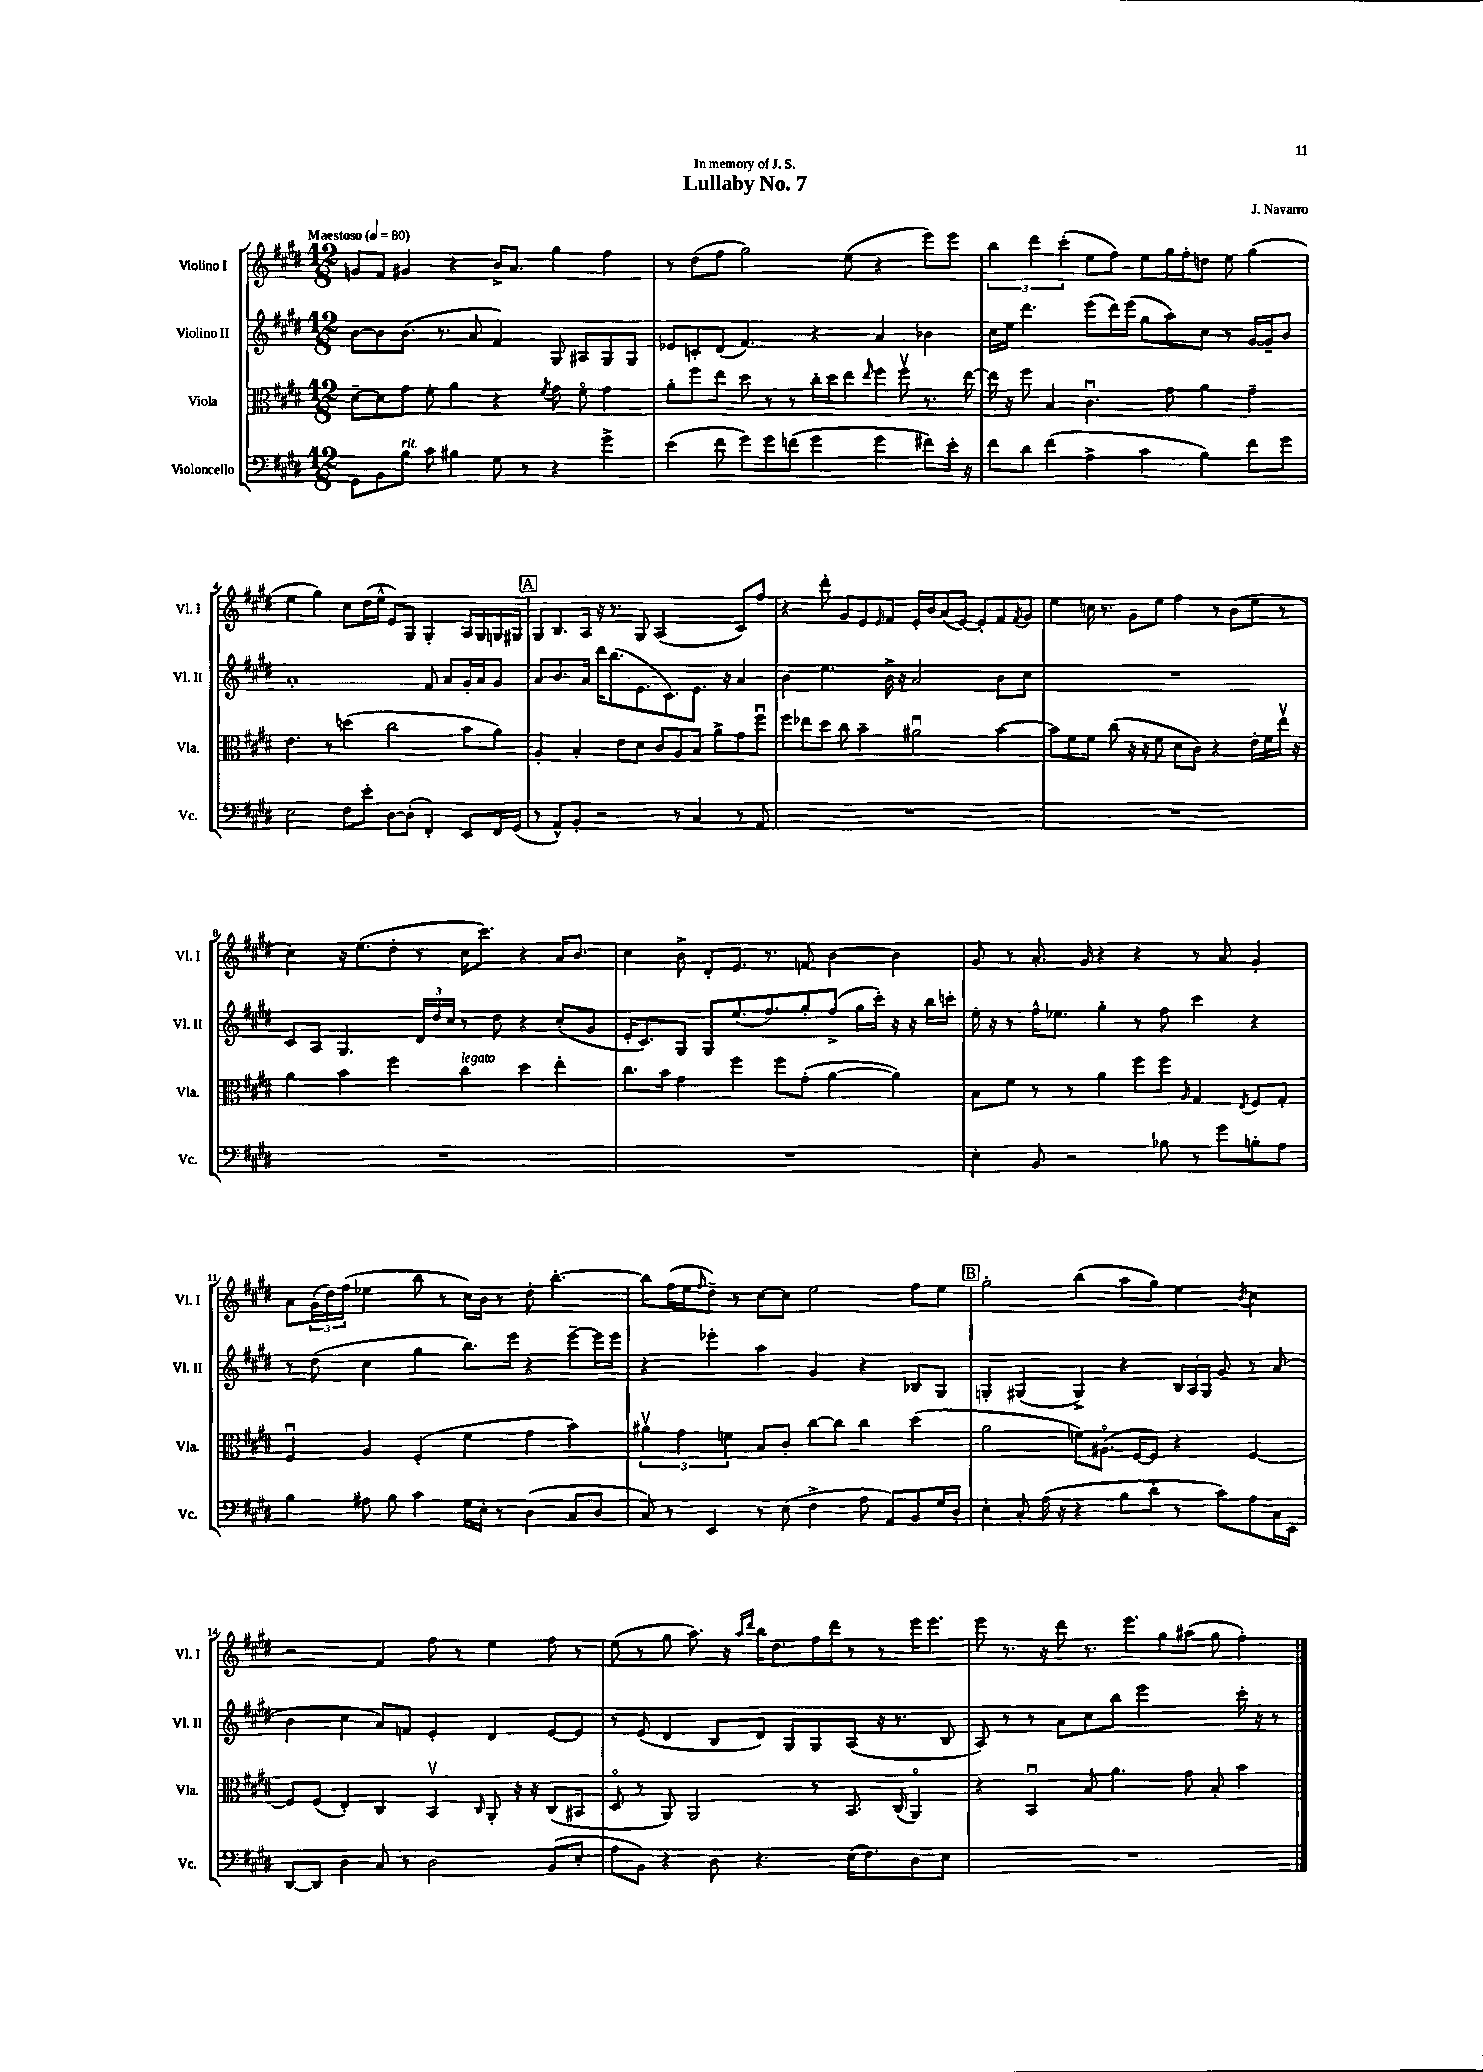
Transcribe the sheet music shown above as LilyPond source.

\header { title = "Lullaby No. 7" composer = "J. Navarro" dedication = "In memory of J. S." }
<<
\new StaffGroup <<
\new Staff = "s0" \with { instrumentName = "Violino I" shortInstrumentName = "Vl. I" } {
    \clef treble \key e \major \numericTimeSignature \time 12/8 \tempo "Maestoso" 4 = 80
    g'8 fis'8 gis'4 r4 b'16-> a'8. gis''4 fis''4 |
    r8 dis''8( fis''8 gis''2) e''8( r4 e'''8) e'''8 |
    \tuplet 3/2 { b''4 dis'''4 cis'''4-.( } e''8 fis''8) e''8 gis''16 fis''16-. d''8 e''8 gis''4( |
    e''4 gis''4) cis''8 dis''16( e''16-^ e'8) gis8 gis4-. a16 gis16 g16 gis16 |
    \mark \markup { \box "A" } gis8 b8. a16 r16 r8. gis8 a2( cis'8) fis''8 |
    r4 dis'''8-. gis'8 e'8 \grace { e'16 } fis'8 e'16-. b'16 a'8( e'8~) e'8-. fis'8 \acciaccatura { fis'8 } gis'8 |
    e''4 c''16 r8. gis'8 e''8 fis''4 r8 b'8( e''8 r8 |
    cis''4) r16 e''8.( dis''8-. r8 cis''16 cis'''8.) r4 a'16 b'8. |
    cis''4 b'8-> dis'8-. e'8. r8. f'8 b'4~ b'4 |
    gis'8 r8 a'8.-. gis'16 r4 r4 r8 a'8 gis'4-. |
    a'8 \tuplet 3/2 { gis'16( dis''16) fis''16( } ees''4 b''8 r8 cis''16) b'16 r8 dis''8-. b''4.~-. |
    b''8 fis''16( e''16 \grace { fis''16 } dis''8--) r8 cis''8~ cis''8 e''2 fis''8 e''8 |
    \mark \markup { \box "B" } gis''2-. b''4( a''8 gis''8) e''4 \acciaccatura { b'8 } cis''4 |
    r2 fis'4 fis''8 r8 e''4 fis''8 r8 |
    e''8( r8 gis''8 a''8.) r16 \grace { a''16 dis'''16 } b''16 dis''8. fis''16 dis'''16 r8 r8 e'''16 e'''8. |
    e'''8 r8. r16 dis'''8 r8. e'''8. gis''8 ais''8( gis''8 fis''4-.) \bar "|." |
}
\new Staff = "s1" \with { instrumentName = "Violino II" shortInstrumentName = "Vl. II" } {
    \clef treble \key e \major \numericTimeSignature \time 12/8
    b'8~ b'8 b'8.( r8. a'8 fis'4) gis8 ais8 gis8 gis8 |
    ees'8 c'8-. dis'8( fis'4.) r4 a'4 bes'4 |
    cis''16 e''16 dis'''4. e'''8( dis'''16) e'''16( gis''8 a''8) cis''8 r8 gis'16~ gis'16-- b'8 |
    a'1-. fis'8 a'8 gis'16-. a'16 gis'8 |
    \mark \markup { \box "A" } a'8 b'8. a'16 dis'''16 b''8.( e'8. cis'8.) e'8. r16 a'4 |
    b'4 e''4. b'16-> r16 a'2 b'8 cis''8 |
    R1. |
    cis'8 a8 gis4. \tuplet 3/2 { dis'16 dis''16 cis''16 } r8 dis''8 r4 cis''8-.( gis'8 |
    e'16-. cis'8.) gis8 gis8 e''8.( fis''8.) gis''8-. fis''8->( gis''16 cis'''16-.) r16 r16 b''16 c'''16-. |
    e''16-. r16 r8 fis''16-^ ees''8. gis''4-. r8 fis''8 cis'''4 r4 |
    r8 dis''8( cis''4 gis''4 b''8.) e'''16 r4 e'''8~-- e'''16 e'''16 |
    r4 ees'''4-. a''4 gis'4 r4 bes8 gis8 |
    \mark \markup { \box "B" } g4-. gis4( gis4->) r4 \tuplet 3/2 { b16 a16 gis16 } gis'8 r8 a'8( |
    b'4 cis''4 a'8) f'8 e'4-. dis'4 e'8~ e'8 |
    r8 e'8( dis'4 b8 dis'8) gis8 gis8 a8( r16 r8. b8 |
    a8) r8 r8 a'8 cis''8 b''8 e'''2 cis'''16-. r16 r8 \bar "|." |
}
\new Staff = "s2" \with { instrumentName = "Viola" shortInstrumentName = "Vla." } {
    \clef alto \key e \major \numericTimeSignature \time 12/8
    dis'8~-- dis'8 gis'8 fis'8-. a'4 r4 \acciaccatura { fis'8 } gis'8 fis'8\flageolet gis'4 |
    a'8-. fis''8 e''8 dis''8 r8 r8 cis''16-. dis''16 e''8 \grace { e''16 } fis''8 fis''8\upbow r8. e''16~ |
    e''16 r16 fis''8 b4 cis'4.\downbow gis'8 a'4 gis'4-- |
    e'4. r8 d''4( cis''2 b'8 a'8) |
    \mark \markup { \box "A" } a4-. b4-. e'8 dis'8 cis'8 a8 b8 a'8-> gis'8 fis''8\downbow |
    fis''8 ees''8 dis''8 cis''8 b'4-- ais'2\downbow b'4~ |
    b'8 fis'8 fis'8 cis''8( r16 r16 fis'8 dis'8 cis'8) r4 e'16-. fis'16 e''16\upbow r16 |
    a'4 b'4 fis''4 cis''4^\markup { \italic "legato" } dis''4 e''4-. |
    cis''8. b'16 gis'4 fis''4 fis''8 gis'8-.( a'4~ a'4) |
    b8 fis'8 r8 r8 a'4 fis''8 fis''8 \grace { a16 } gis4 \acciaccatura { e8 } fis8 gis8-. |
    fis4\downbow a4 fis4-.( fis'4 gis'4 b'4) |
    \tuplet 3/2 { ais'4\upbow gis'4 f'4 } b8 cis'8-. cis''8~ cis''8 cis''4 dis''4( |
    \mark \markup { \box "B" } a'2 f'8) ais8.\flageolet( fis16~ fis8) r4 fis4~ |
    fis8 fis8( e4-.) cis4 b,4\upbow \grace { cis16 } a,8-. r16 r16 cis8( bis,8 |
    dis8\flageolet r8 a,8) a,2 r8 b,8. cis16( a,4\flageolet) |
    r4 b,4\downbow b8 a'4. gis'8 b8-. b'4 \bar "|." |
}
\new Staff = "s3" \with { instrumentName = "Violoncello" shortInstrumentName = "Vc." } {
    \clef bass \key e \major \numericTimeSignature \time 12/8
    gis,8 b,8 b8^\markup { \italic "rit." } cis'8 bis4 gis8 r8 r4 gis'4-> |
    e'4( fis'8 gis'8) gis'8 f'8( gis'4 gis'4 fis'8) e'16-. r16 |
    fis'8 dis'8 fis'4( a4-> cis'4 b4) fis'8 gis'8 |
    e2 fis8 e'8-. dis8~ dis8-.( fis,4-.) e,8 fis,16 gis,16( |
    \mark \markup { \box "A" } r8 a,8-^) b,8-. r2 r8 cis4 r8 a,8 |
    R1. |
    R1. |
    R1. |
    R1. |
    e4-. b,8 r2 bes8 r8 gis'8 b8-. a8 |
    b4 ais8 b8 cis'4 gis16 e16-. r8 dis4( cis8 dis8 |
    cis8) r8 e,4 r8 e8( fis4-> a8 a,8) b,8 gis16 dis16-. |
    \mark \markup { \box "B" } e4-. cis8-. a16( r16 r4 b8 dis'8-. r8 cis'8) a8 cis16 e,16 |
    dis,8~ dis,8 dis4 cis8 r8 dis2 b,8( e8-. |
    a8 b,8) r4 dis8 r4. e16( fis8.) dis8 e8 |
    R1. \bar "|." |
}
>>
>>
